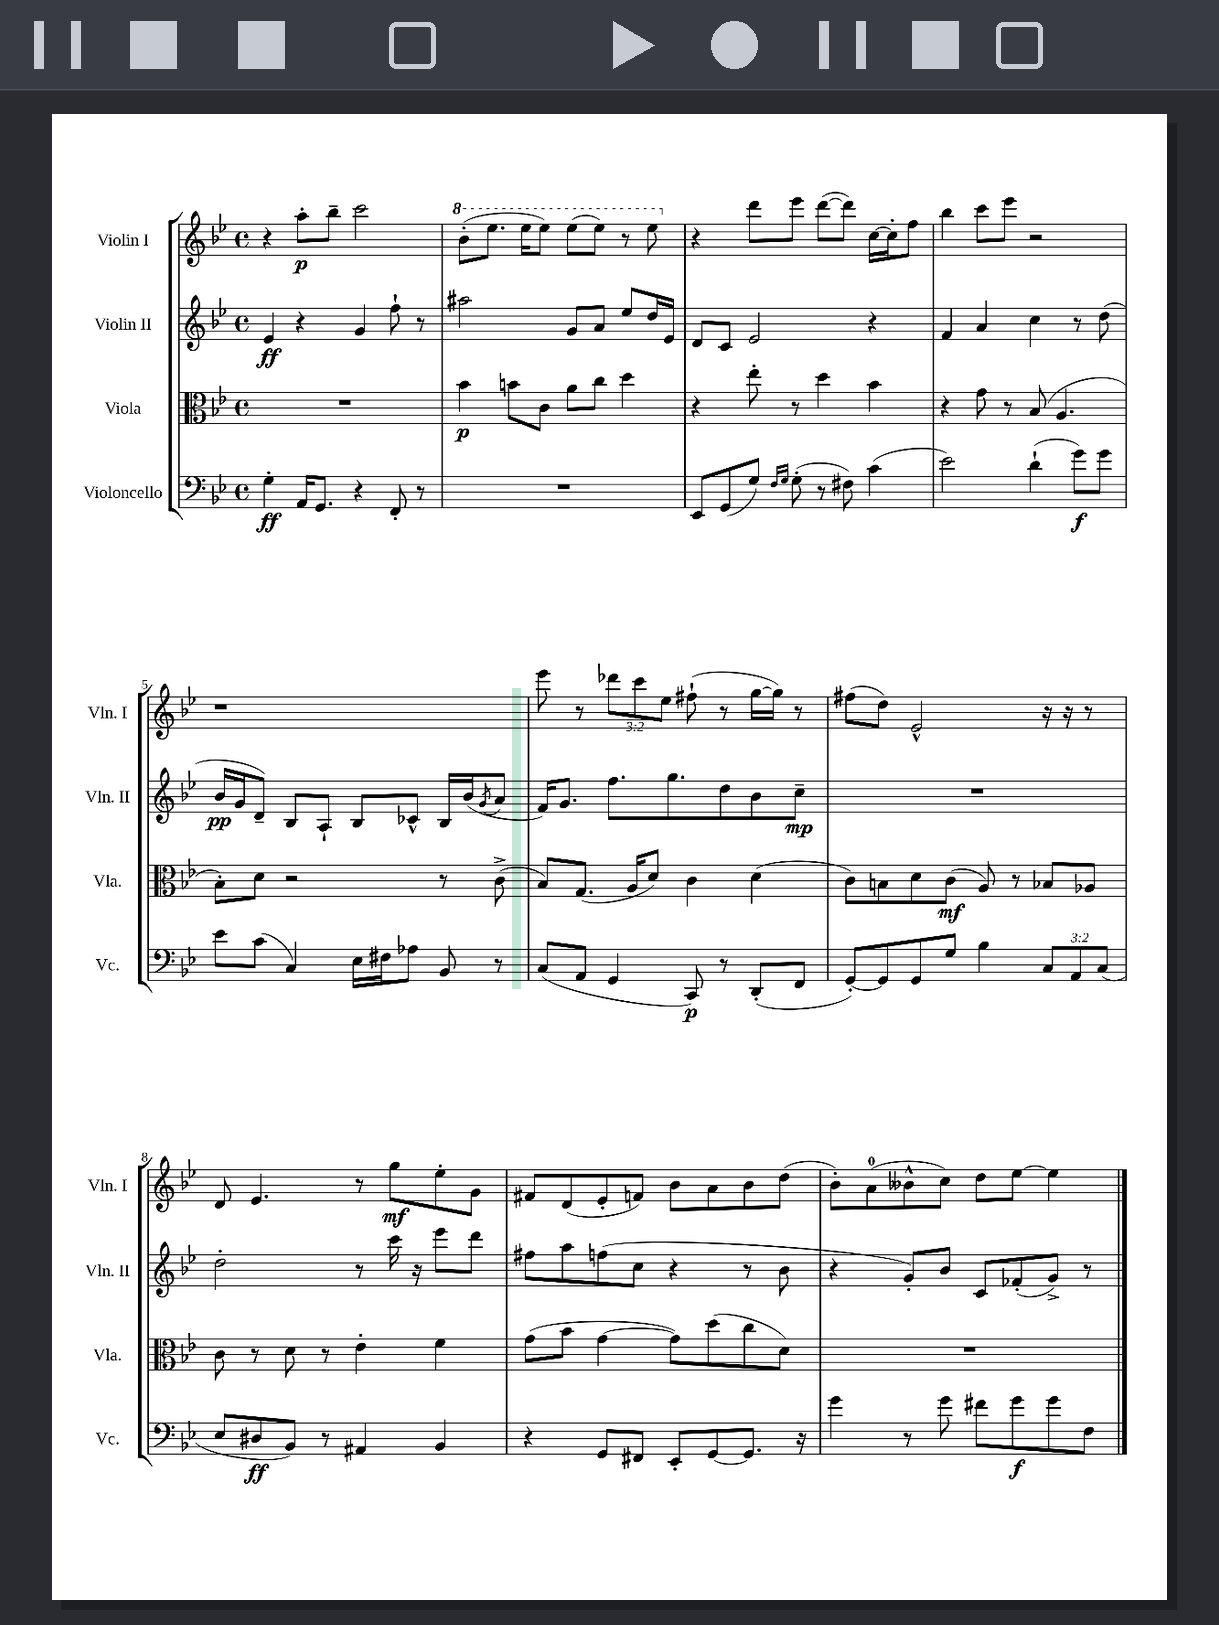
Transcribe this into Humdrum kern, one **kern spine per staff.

**kern	**dynam	**kern	**dynam	**kern	**dynam	**kern	**dynam
*part4	*part4	*part3	*part3	*part2	*part2	*part1	*part1
*staff4	*staff4	*staff3	*staff3	*staff2	*staff2	*staff1	*staff1
*I"Violoncello	*	*I"Viola	*	*I"Violin II	*	*I"Violin I	*
*I'Vc.	*	*I'Vla.	*	*I'Vln. II	*	*I'Vln. I	*
*clefF4	*	*clefC3	*	*clefG2	*	*clefG2	*
*k[b-e-]	*	*k[b-e-]	*	*k[b-e-]	*	*k[b-e-]	*
*M4/4	*	*M4/4	*	*M4/4	*	*M4/4	*
*met(c)	*	*met(c)	*	*met(c)	*	*met(c)	*
=1	=1	=1	=1	=1	=1	=1	=1
4G'\	ff	1r	.	4e-/	ff	4r	.
16AA/KL	.	.	.	4r	.	8aa'\L	p
8.GG/J	.	.	.	.	.	.	.
.	.	.	.	.	.	8bb-~\J	.
4r	.	.	.	4g/	.	2ccc\	.
8FF'/	.	.	.	8ff`\	.	.	.
8r	.	.	.	8r	.	.	.
=2	=2	=2	=2	=2	=2	=2	=2
*	*	*	*	*	*	*8va	*
1r	.	4b-\	p	2aa#X\	.	(8bb-'\L	.
.	.	.	.	.	.	8.eee-\J	.
.	.	8bn\L	.	.	.	.	.
.	.	.	.	.	.	16eee-\KL	.
.	.	8c\J	.	.	.	8eee-\J)	.
.	.	8a\L	.	8g/L	.	(8eee-\L	.
.	.	8cc\J	.	8a/J	.	8eee-\J)	.
.	.	4dd\	.	8ee-/L	.	8r	.
.	.	.	.	16dd/L	.	8eee-\	.
.	.	.	.	16e-/JJ	.	.	.
=3	=3	=3	=3	=3	=3	=3	=3
*	*	*	*	*	*	*X8va	*
8EE-/L	.	4r	.	8d/L	.	4r	.
(8GG/	.	.	.	8c/J	.	.	.
8G/J)	.	8ee-'\	.	2e-/	.	8ddd\L	.
16qqF/LL	.	.	.	.	.	.	.
16qqG/JJ	.	.	.	.	.	.	.
(8G'\	.	8r	.	.	.	8eee-\J	.
8r	.	4dd\	.	.	.	([8ddd\L	.
8F#X\)	.	.	.	.	.	8ddd\J])	.
(4c\	.	4b-\	.	4r	.	[16cc\LL	.
.	.	.	.	.	.	16cc'\J]	.
.	.	.	.	.	.	8ff\J	.
=4	=4	=4	=4	=4	=4	=4	=4
2e-\)	.	4r	.	4f/	.	4bb-\	.
.	.	8g\	.	4a/	.	8ccc\L	.
.	.	8r	.	.	.	8eee-\J	.
(4d`\	.	(8B-/	.	4cc\	.	2r	.
.	.	4.A/	.	.	.	.	.
8g\L)	f	.	.	8r	.	.	.
8g\J	.	.	.	(8dd\	.	.	.
!!LO:LB:g=z
=5	=5	=5	=5	=5	=5	=5	=5
8e-\L	.	8B-'\L)	.	16b-/LL	pp	1r	.
.	.	.	.	16g/J	.	.	.
(8c\J	.	8d\J	.	8d~/J)	.	.	.
4C/)	.	2r	.	8B-/L	.	.	.
.	.	.	.	8A`/J	.	.	.
16E-\LL	.	.	.	8B-/L	.	.	.
16F#X\J	.	.	.	.	.	.	.
8A-X\J	.	.	.	8c-X^^/J	.	.	.
8BB-/	.	8r	.	16B-/LL	.	.	.
.	.	.	.	(16b-/J	.	.	.
.	.	.	.	8qg/	.	.	.
8r	.	(8c^\	.	8a/J	.	.	.
=6	=6	=6	=6	=6	=6	=6	=6
(8C/L	.	8B-/L)	.	16f/KL)	.	8eee-\	.
.	.	.	.	8.g/J	.	.	.
8AA/J	.	(8.G/J	.	.	.	8r	.
4GG/	.	.	.	8.ff\L	.	12ddd-X\L	.
.	.	16A/KL	.	.	.	.	.
.	.	.	.	.	.	12ccc\	.
.	.	8d/J)	.	.	.	.	.
.	.	.	.	.	.	12ee-\J	.
.	.	.	.	8.gg\	.	.	.
8CC/)	p	4c\	.	.	.	(8ff#X`\	.
8r	.	.	.	8dd\	.	8r	.
(8DD'/L	.	(4d\	.	8b-\	.	[16gg\LL	.
.	.	.	.	.	.	16gg\JJ])	.
8FF/J	.	.	.	8cc~\J	mp	8r	.
=7	=7	=7	=7	=7	=7	=7	=7
[8GG'/L)	.	8c\L)	.	1r	.	(8ff#X\L	.
8GG/]	.	8Bn\	.	.	.	8dd\J)	.
8GG/	.	8d\	.	.	.	2e-^^/	.
8G/J	.	(8c\J	mf	.	.	.	.
4B-\	.	8A/)	.	.	.	.	.
.	.	8r	.	.	.	.	.
12C/L	.	8B-X/L	.	.	.	16r	.
.	.	.	.	.	.	16r	.
12AA/	.	.	.	.	.	.	.
.	.	8A-X/J	.	.	.	8r	.
(12C/J	.	.	.	.	.	.	.
!!LO:LB:g=z
=8	=8	=8	=8	=8	=8	=8	=8
8E-/L	.	8c\	.	2dd'\	.	8d/	.
8D#X/	ff	8r	.	.	.	4.e-/	.
8BB-/J)	.	8d\	.	.	.	.	.
8r	.	8r	.	.	.	.	.
4AA#X/	.	4e-'\	.	8r	.	8r	.
.	.	.	.	16ccc\	.	8gg\L	mf
.	.	.	.	16r	.	.	.
4BB-/	.	4f\	.	8eee-\L	.	8ee-'\	.
.	.	.	.	8ddd\J	.	8g\J	.
=9	=9	=9	=9	=9	=9	=9	=9
4r	.	(8g\L	.	8ff#X\L	.	8f#X/L	.
.	.	8b-\J	.	8aa\	.	(8d/	.
8GG/L	.	[4g\	.	(8ffn\	.	8e-'/	.
8FF#X/J	.	.	.	8cc\J	.	8fn/J)	.
8EE-'/L	.	8g\L])	.	4r	.	8b-\L	.
[8GG/	.	(8dd\	.	.	.	8a\	.
8.GG/J]	.	8cc\	.	8r	.	8b-\	.
.	.	8d\J)	.	8b-\	.	(8dd\J	.
16r	.	.	.	.	.	.	.
=10	=10	=10	=10	=10	=10	=10	=10
4g\	.	1r	.	4r	.	8b-'\L)	.
.	.	.	.	.	.	(8a\	.
8r	.	.	.	8g'/L)	.	8b--X^^\	.
8g\	.	.	.	8b-/J	.	8cc\J)	.
8f#X\L	.	.	.	8c/L	.	8dd\L	.
8g\	f	.	.	(8f-X'/	.	[8ee-\J	.
8g\	.	.	.	8g^/J)	.	4ee-\]	.
8F\J	.	.	.	8r	.	.	.
==	==	==	==	==	==	==	==
*-	*-	*-	*-	*-	*-	*-	*-
